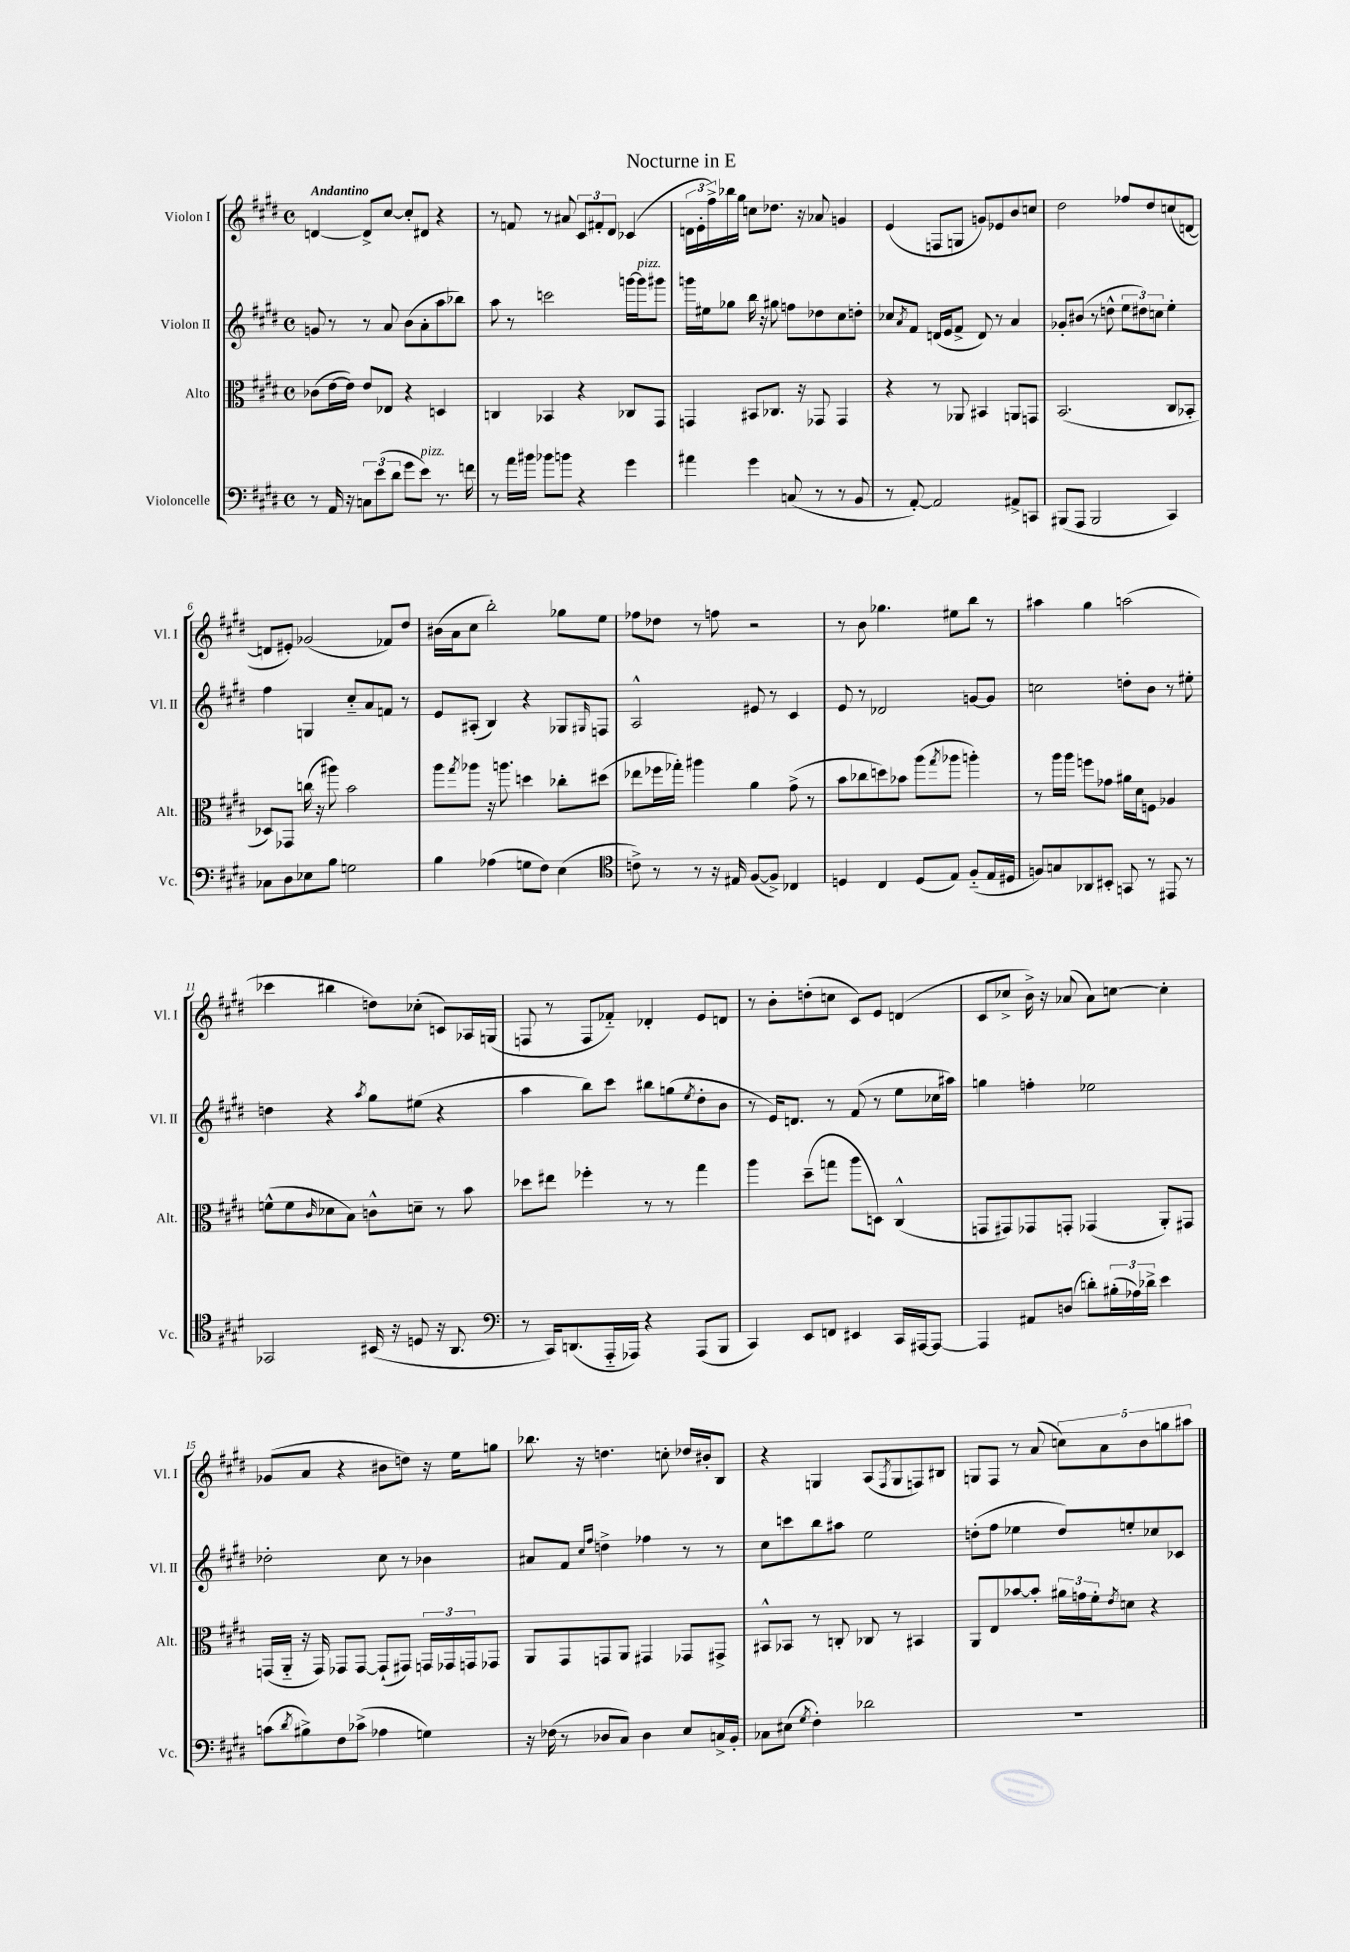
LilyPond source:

\header { title = "Nocturne in E" }
<<
\new StaffGroup <<
\new Staff = "s0" \with { instrumentName = "Violon I" shortInstrumentName = "Vl. I" } {
    \clef treble \key e \major \defaultTimeSignature \time 4/4 \tempo "Andantino"
    d'4~ d'8-> cis''8~ cis''8-. dis'8 r4 |
    r8 f'8 r8 ais'8 \tuplet 3/2 { cis'8 fis'8-. dis'8 } ces'4( |
    \tuplet 3/2 { d'16 e'16-. fis''16->) } bes''16 gis''16 c''8 des''8. r16 aes'8 g'4 |
    e'4( f8 g8 g'8) ees'8 b'8 c''8 |
    dis''2 fes''8 dis''8 c''8( d'8~ |
    d'8 eis'8-.) ges'2( fes'8) dis''8 |
    bis'16( a'16 cis''8 b''2-.) ges''8 e''8 |
    fes''8 des''8 r8 f''8 r2 |
    r8 b'8 ges''4. eis''8 b''8 r8 |
    ais''4 gis''4 a''2( |
    ces'''4 bis''4 d''8) ces''8-.( c'8) aes16 g16( |
    f8 r8 f8 fes'8-_) des'4-. e'8 d'8 |
    r8 b'8-. d''8-.( c''8 cis'8) e'8 d'4( |
    cis'8 ces''8-> b'16->) r16 aes'8( aes'8) c''8~ c''4-. |
    ges'8( a'8 r4 bis'8 d''8) r16 e''16 g''8 |
    bes''8. r16 d''4. c''8-. des''16 bis'16-. b8 |
    r4 g4 a8( \acciaccatura { fis8 } g8 f8) bis8 |
    g8 fis8 r8 a'8( \tuplet 5/4 { c''8) a'8 b'8 g''8 ais''8 } \bar "|." |
}
\new Staff = "s1" \with { instrumentName = "Violon II" shortInstrumentName = "Vl. II" } {
    \clef treble \key e \major \defaultTimeSignature \time 4/4
    g'8 r8 r8 a'8 b'8( a'8-. a''8 bes''8) |
    a''8 r8 c'''2 g'''16~ g'''16^\markup { \italic "pizz." } gis'''8 |
    g'''16 eis''16 ges''8 b''16 r16 gis''8 f''8 des''8 cis''8 d''8-. |
    ces''8 \acciaccatura { a'8 } fis'8 d'16( e'16 fis'8-> d'8) r8 a'4 |
    ges'8-. bis'8( r8 d''8-^ \tuplet 3/2 { e''8 dis''8) c''8 } e''4-. |
    fis''4 g4 cis''8-_ a'8 f'8 r8 |
    e'8 ais8-.( b4) r4 ges8 \grace { gis16 } f8 |
    a2-^ eis'8 r8 cis'4 |
    e'8 r8 des'2 g'8~ g'8 |
    c''2 d''8-. b'8 r8 eis''8-. |
    d''4 r4 \acciaccatura { a''8 } gis''8 eis''8( r4 |
    a''4 b''8) cis'''8 bis''8 g''8( \acciaccatura { e''8 } dis''8-. b'8 |
    r8 e'16) d'8. r8 fis'8( r8 e''8 ces''16 ais''16) |
    g''4 f''4-. ees''2 |
    des''2-. cis''8 r8 bes'4 |
    ais'8 fis'8 \grace { cis''16 fis''16 } d''4-> fes''4 r8 r8 |
    cis''8 c'''8 b''8 ais''8 e''2 |
    d''8-.( fis''8 ees''4 d''8) e''8-. ces''8 ces'8 \bar "|." |
}
\new Staff = "s2" \with { instrumentName = "Alto" shortInstrumentName = "Alt." } {
    \clef alto \key e \major \defaultTimeSignature \time 4/4
    ces'8( e'16~ e'16) e'8 ees8 r4 d4 |
    c4 bes,4 r4 ces8 gis,8 |
    g,4 bis,8 ces8. r16 ges,8 ges,4 |
    r4 r8 aes,8 bis,4 a,8 g,8 |
    b,2.( cis8 bes,8-. |
    des8) ges,8 c''16( r16 ais''8) b'2 |
    a''8 \acciaccatura { gis''8 } aes''8 r16 a''8. d''4 ces''8-. dis''8( |
    ees''8 fes''16 ges''16-.) ais''4 a'4 gis'8->( r8 |
    b'8 ces''8 d''8) bes'8 a''8( \acciaccatura { gis''8 } aes''8 a''4-.) |
    r8 a''16 a''16 f''8 ges'8 ais'16 dis'16 f8 aes4 |
    f'8-^( f'8 \grace { cis'16 } des'8 b8) c'8-^ d'8-- r8 b'8 |
    des''8 eis''8 fes''4-. r8 r8 gis''4 |
    a''4 dis''8--( g''8 a''8 d8) cis4-^( |
    g,8 gis,8) ges,8 g,8-. ges,4( a,8-.) gis,8 |
    g,16( a,16-_ r16 g,16) ges,8 ges,8~ ges,8-!( gis,8) \tuplet 3/2 { g,16 ges,16 g,16 } ges,8 |
    a,8 gis,8 g,8 a,8 gis,4 ges,8 gis,8-> |
    bis,8-^ bes,8 r8 c8-. ces8 r8 bis,4 |
    a,8 e8 bes'8~ bes'8-. \tuplet 3/2 { ais'16 g'16 fis'16-. } \acciaccatura { e'8 } d'8 r4 \bar "|." |
}
\new Staff = "s3" \with { instrumentName = "Violoncelle" shortInstrumentName = "Vc." } {
    \clef bass \key e \major \defaultTimeSignature \time 4/4
    r8 a,16 r16 \tuplet 3/2 { c8 e'8( dis'8 } gis'8 e'8^\markup { \italic "pizz." }) r8. f'16 |
    r8 a'16 bis'16 bes'8 b'8 r4 gis'4 |
    ais'4 gis'4 c8( r8 r8 b,8 |
    r8 a,8~-.) a,2 ais,8-> c,8 |
    bis,,8( a,,8 bis,,2 cis,4) |
    ces8 dis8 ees8 b8 g2 |
    b4 aes4( g8 fis8) e4( |
    \clef tenor c'8->) r8 r8 r16 eis16 fis8~( fis8->) ces4 |
    d4 cis4 d8( e8) fis8-_( e16 dis16 |
    f8) g8 aes,8 bis,8-. g,8 r8 eis,8 r8 |
    ges,2 bis,16( r16 d8 r16 a,8. |
    \clef bass r8 cis,16) d,8.( a,,16-_ aes,,16) r4 aes,,8( b,,8 |
    cis,4) e,8 f,8 eis,4 cis,16 ais,,16~ ais,,8~ |
    ais,,4 ais,8 d8( d'8-.) \tuplet 3/2 { bis16-.( aes16) des'16-> } e'4 |
    c'8( \acciaccatura { dis'8 } bis8->) fis8 ces'8->( aes4 g4) |
    r16 fes16( r8 des8 cis8) des4 e8 c16-> b,16-. |
    ces8 eis8( \acciaccatura { gis8 } fis4-.) des'2 |
    R1 \bar "|." |
}
>>
>>
